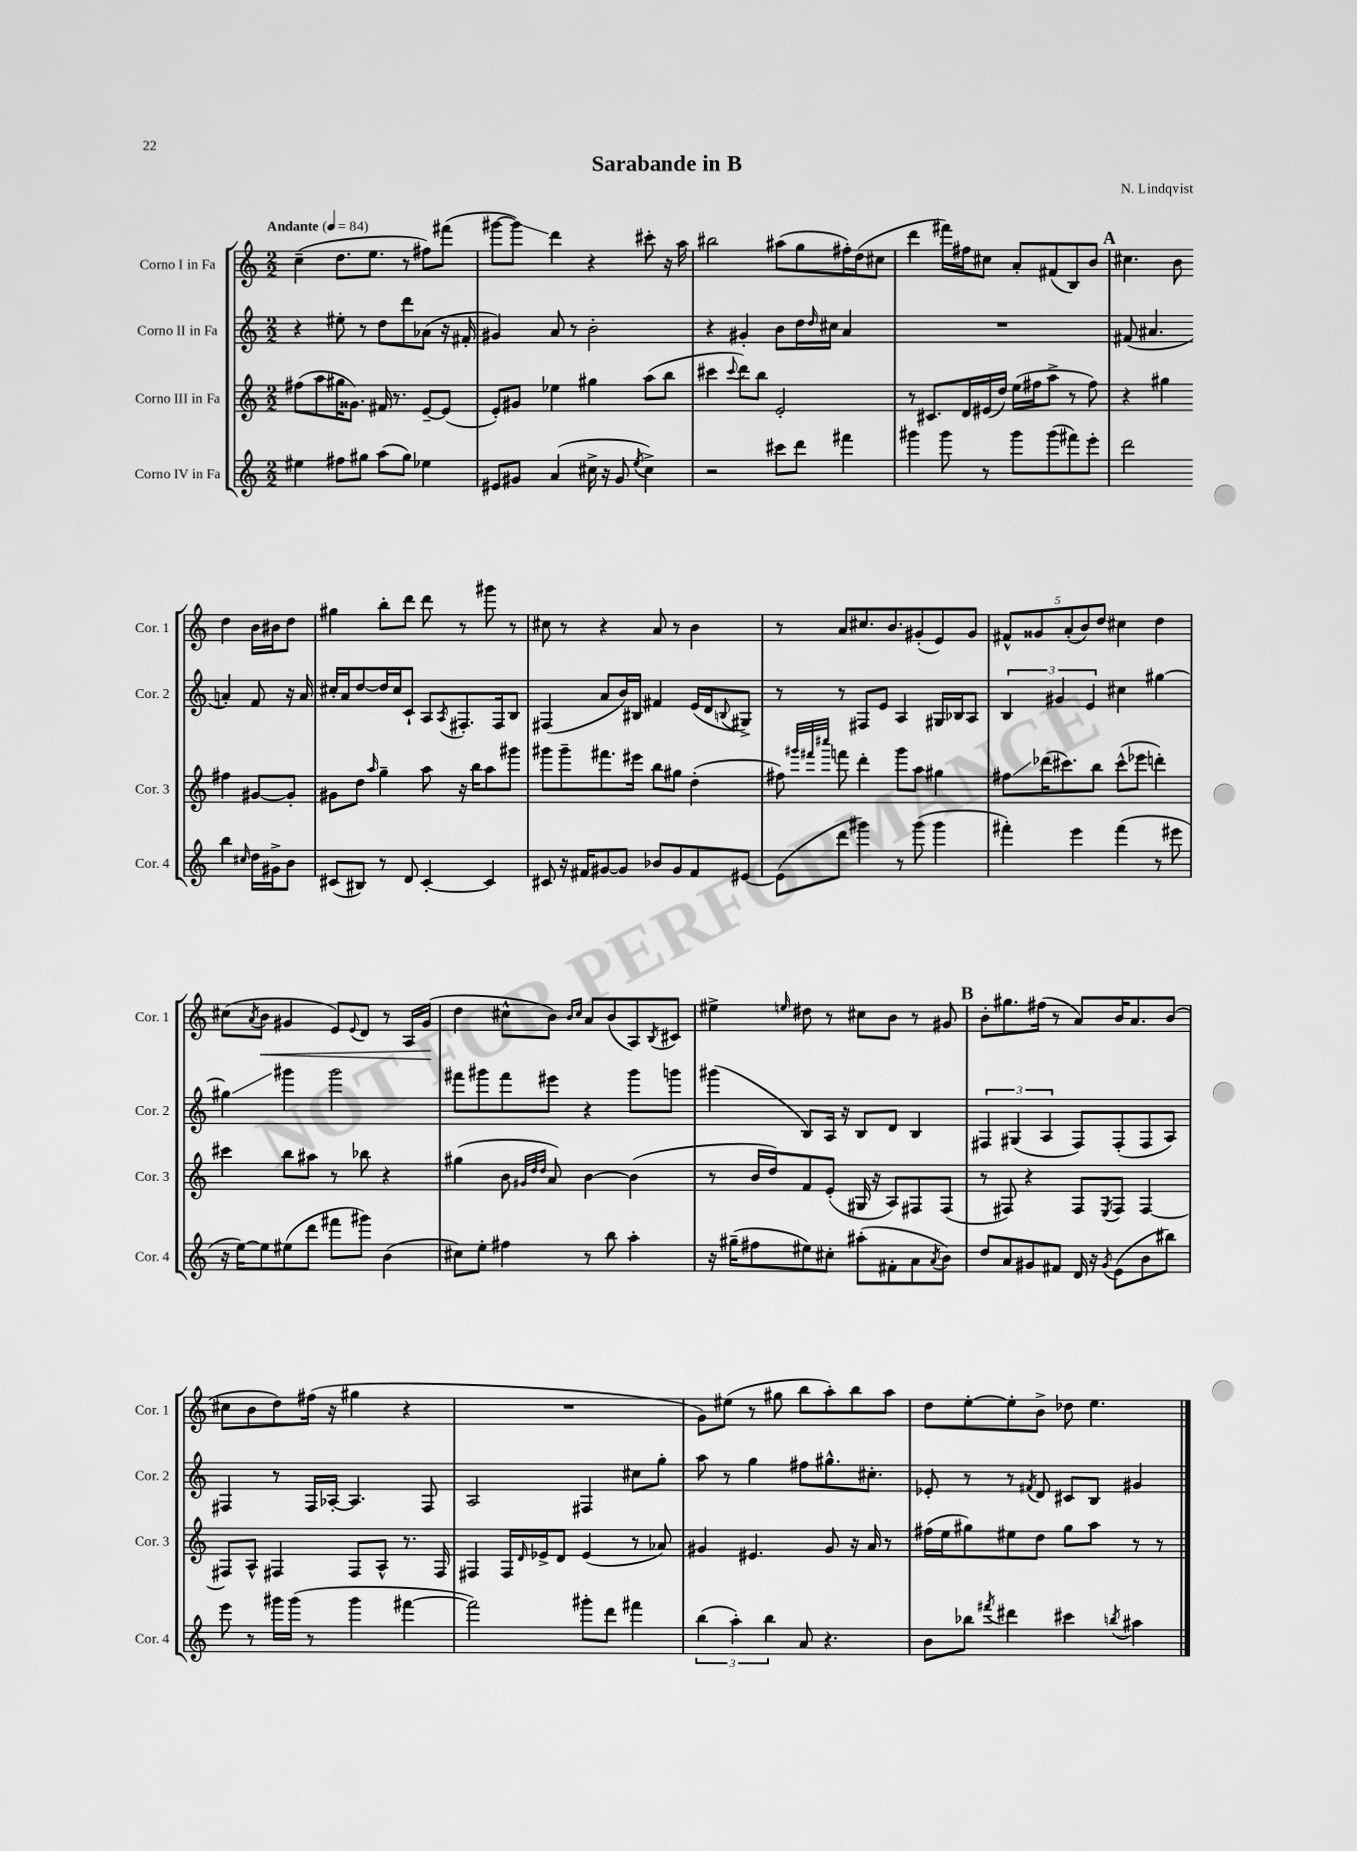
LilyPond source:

\header { title = "Sarabande in B" composer = "N. Lindqvist" }
<<
\new StaffGroup <<
\new Staff = "s0" \with { instrumentName = "Corno I in Fa" shortInstrumentName = "Cor. 1" } {
    \clef treble \key c \major \numericTimeSignature \time 2/2 \tempo "Andante" 4 = 84
    c''4--( d''8. e''8. r8 fis''8) fis'''8( |
    gis'''8~ gis'''8\glissando) d'''4 r4 cis'''8-. r16 a''16 |
    bis''2 ais''8( g''8 fis''16-.) d''16( cis''8 |
    d'''4 fis'''16) fis''16 cis''8 a'8-. fis'8( b8) b'8 |
    \mark \markup { \bold "A" } cis''4. b'8 d''4 b'16 bis'16 d''8 |
    gis''4 b''8-. d'''8 d'''8 r8 gis'''8 r8 |
    cis''8 r8 r4 a'8 r8 b'4 |
    r8 a'8 cis''8. b'8. gis'8-.( e'8) gis'8 |
    \tuplet 5/4 { fis'8-^ gisis'8 a'8-.( b'8) d''8 } cis''4 d''4 |
    cis''8( \acciaccatura { a'8 } b'8\< gis'4 e'8) \appoggiatura { e'8 } d'8 r8 a16 gis'16\!( |
    d''4 cis''8-^ b'8) \grace { b'16 cis''16 } a'8 b'8( a8) \acciaccatura { b8 } cis'8 |
    eis''4-> \grace { e''16 } dis''8 r8 cis''8 b'8 r8 gis'8 |
    \mark \markup { \bold "B" } b'8-. gis''8. fis''16( r8 a'8) b'16 a'8. b'8( |
    cis''8 b'8 d''8) fis''16( r16 gis''4 r4 |
    R1 |
    g'8) eis''8( r8 gis''8 b''8 a''8-.) b''8 a''8 |
    d''8 e''8~-. e''8-. b'8-> des''8 e''4. \bar "|." |
}
\new Staff = "s1" \with { instrumentName = "Corno II in Fa" shortInstrumentName = "Cor. 2" } {
    \clef treble \key c \major \numericTimeSignature \time 2/2
    r4 eis''8-. r8 d''8 d'''8 aes'8( r16 fis'16-. |
    gis'4) a'8 r8 b'2-. |
    r4 gis'4-. b'8 d''16 \grace { d''16 } cis''16 a'4 |
    R1 |
    \mark \markup { \bold "A" } fis'8( ais'4. a'4-.) fis'8 r16 a'16 |
    cis''16-. a'16 d''8~ d''16 cis''16 c'8-! a8 \acciaccatura { a8 } fis8.-. fis16 b8 |
    fis4( a'8 b'16) bis16 fis'4 e'16( d'16 \appoggiatura { b8 } gis8->) |
    r8 r8 fis8 e'8 a4 gis16 bes16 a8 |
    \tuplet 3/2 { b4 gis'4 e'4 } cis''4 gis''4~ |
    gis''4\glissando gis'''4 gis'''2 |
    fis'''8 gis'''8 fis'''8 eis'''8 r4 gis'''8 g'''8 |
    gis'''4( b8) a16 r16 b8 d'8 b4 |
    \mark \markup { \bold "B" } \tuplet 3/2 { fis4 gis4( a4 } fis8) fis8-.( fis8 a8) |
    fis4 r8 fis16 aes16~-. aes4. fis8 |
    a2 fis4 cis''8 g''8-. |
    a''8 r8 g''4 fis''8 gis''8.-^ cis''8.-. |
    ees'8-. r8 r8 \acciaccatura { fis'8 } d'8 cis'8 b8 gis'4 \bar "|." |
}
\new Staff = "s2" \with { instrumentName = "Corno III in Fa" shortInstrumentName = "Cor. 3" } {
    \clef treble \key c \major \numericTimeSignature \time 2/2
    fis''8( a''8 gis''16 gisis'8.) fis'16 r8. e'8~-- e'8( |
    e'8-.) gis'8 ees''4 gis''4 a''8( b''8 |
    cis'''4 \appoggiatura { cis'''8 } d'''8) b''8 e'2-. |
    r8 cis'8. d'16 eis'16( d''16) e''16( fis''16 a''8-> r8 fis''8) |
    \mark \markup { \bold "A" } r4 gis''4 fis''4 gis'8~ gis'8-. |
    gis'8 d''8 \grace { a''16 } g''4-- a''8 r16 b''16 a''8 gis'''8 |
    gis'''8 gis'''8-- fis'''8. eis'''16 b''8 gis''8 d''4-.( |
    fis''8) \grace { gis'''32 fis'''32 cis''''32 } f'''8 d'''4-. gis'''8 a''8 gis''4 |
    fis''8\glissando des'''16( cis'''8.) b''8 cis'''8-^( ees'''8 d'''4-.) |
    cis'''4 b''8 ais''8 r8 bes''8 r4 |
    gis''4( b'8 \grace { gis'32 d''32 d''32 } a'8) b'4~ b'4( |
    r8 b'16 d''16) f'8 e'8-.( gis16 r16 a8) fis8 fis8( |
    \mark \markup { \bold "B" } r8 fis8) r4 fis8 \acciaccatura { e8 } fis8 fis4~ |
    fis8 a8-^ fis4 fis8 a8-^ r8. fis16 |
    fis4 fis16 \grace { d'16 } ees'16-> d'8 ees'4( r8 aes'8) |
    gis'4 eis'4. gis'8 r16 a'16 r8 |
    fis''16( e''16 gis''8) eis''8 d''8 gis''8 a''8 r8 r8 \bar "|." |
}
\new Staff = "s3" \with { instrumentName = "Corno IV in Fa" shortInstrumentName = "Cor. 4" } {
    \clef treble \key c \major \numericTimeSignature \time 2/2
    eis''4 fis''8 gis''8 a''8( gis''8) ees''4 |
    eis'8 gis'8 a'4( cis''16-> r16 gis'8 \acciaccatura { e''8 } cis''4->) |
    r2 cis'''8 d'''8 fis'''4 |
    gis'''4 gis'''8 r8 gis'''8 gis'''8( fis'''8) e'''8-. |
    \mark \markup { \bold "A" } d'''2 b''4 \grace { cis''16 } d''16 gis'16-> b'8 |
    cis'8( bis8) r8 d'8 cis'4~-. cis'4 |
    cis'8 r16 fis'16 gis'8~ gis'8 bes'8 gis'8 fis'8 eis'8~ |
    eis'8( d'''8 gis'''4) r8 gis'''8( gis'''4 |
    fis'''4-.) e'''4 fis'''4( r8 eis'''8 |
    r16 e''16~) e''8 eis''8( d'''8 fis'''8 gis'''8) b'4( |
    cis''8) e''8-. fis''4 r8 b''8 a''4-. |
    r16 gis''16--( fis''8 eis''8) cis''8-. ais''8-.( fis'8-. a'8 \acciaccatura { a'8 } b'8) |
    \mark \markup { \bold "B" } d''8 a'8 gis'8 fis'8 d'16 r16 \acciaccatura { gis'8 } e'8( b'8 bis''8) |
    e'''8 r8 gis'''16 gis'''16( r8 gis'''4 fis'''4~ |
    fis'''2) gis'''8-. d'''8 fis'''4 |
    \tuplet 3/2 { b''4( a''4-.) b''4 } a'8 r4. |
    b'8 bes''8 \acciaccatura { fis'''8 } dis'''4 cis'''4 \acciaccatura { b''8 } ais''4 \bar "|." |
}
>>
>>
\layout { \context { \Score \remove "Bar_number_engraver" } }
